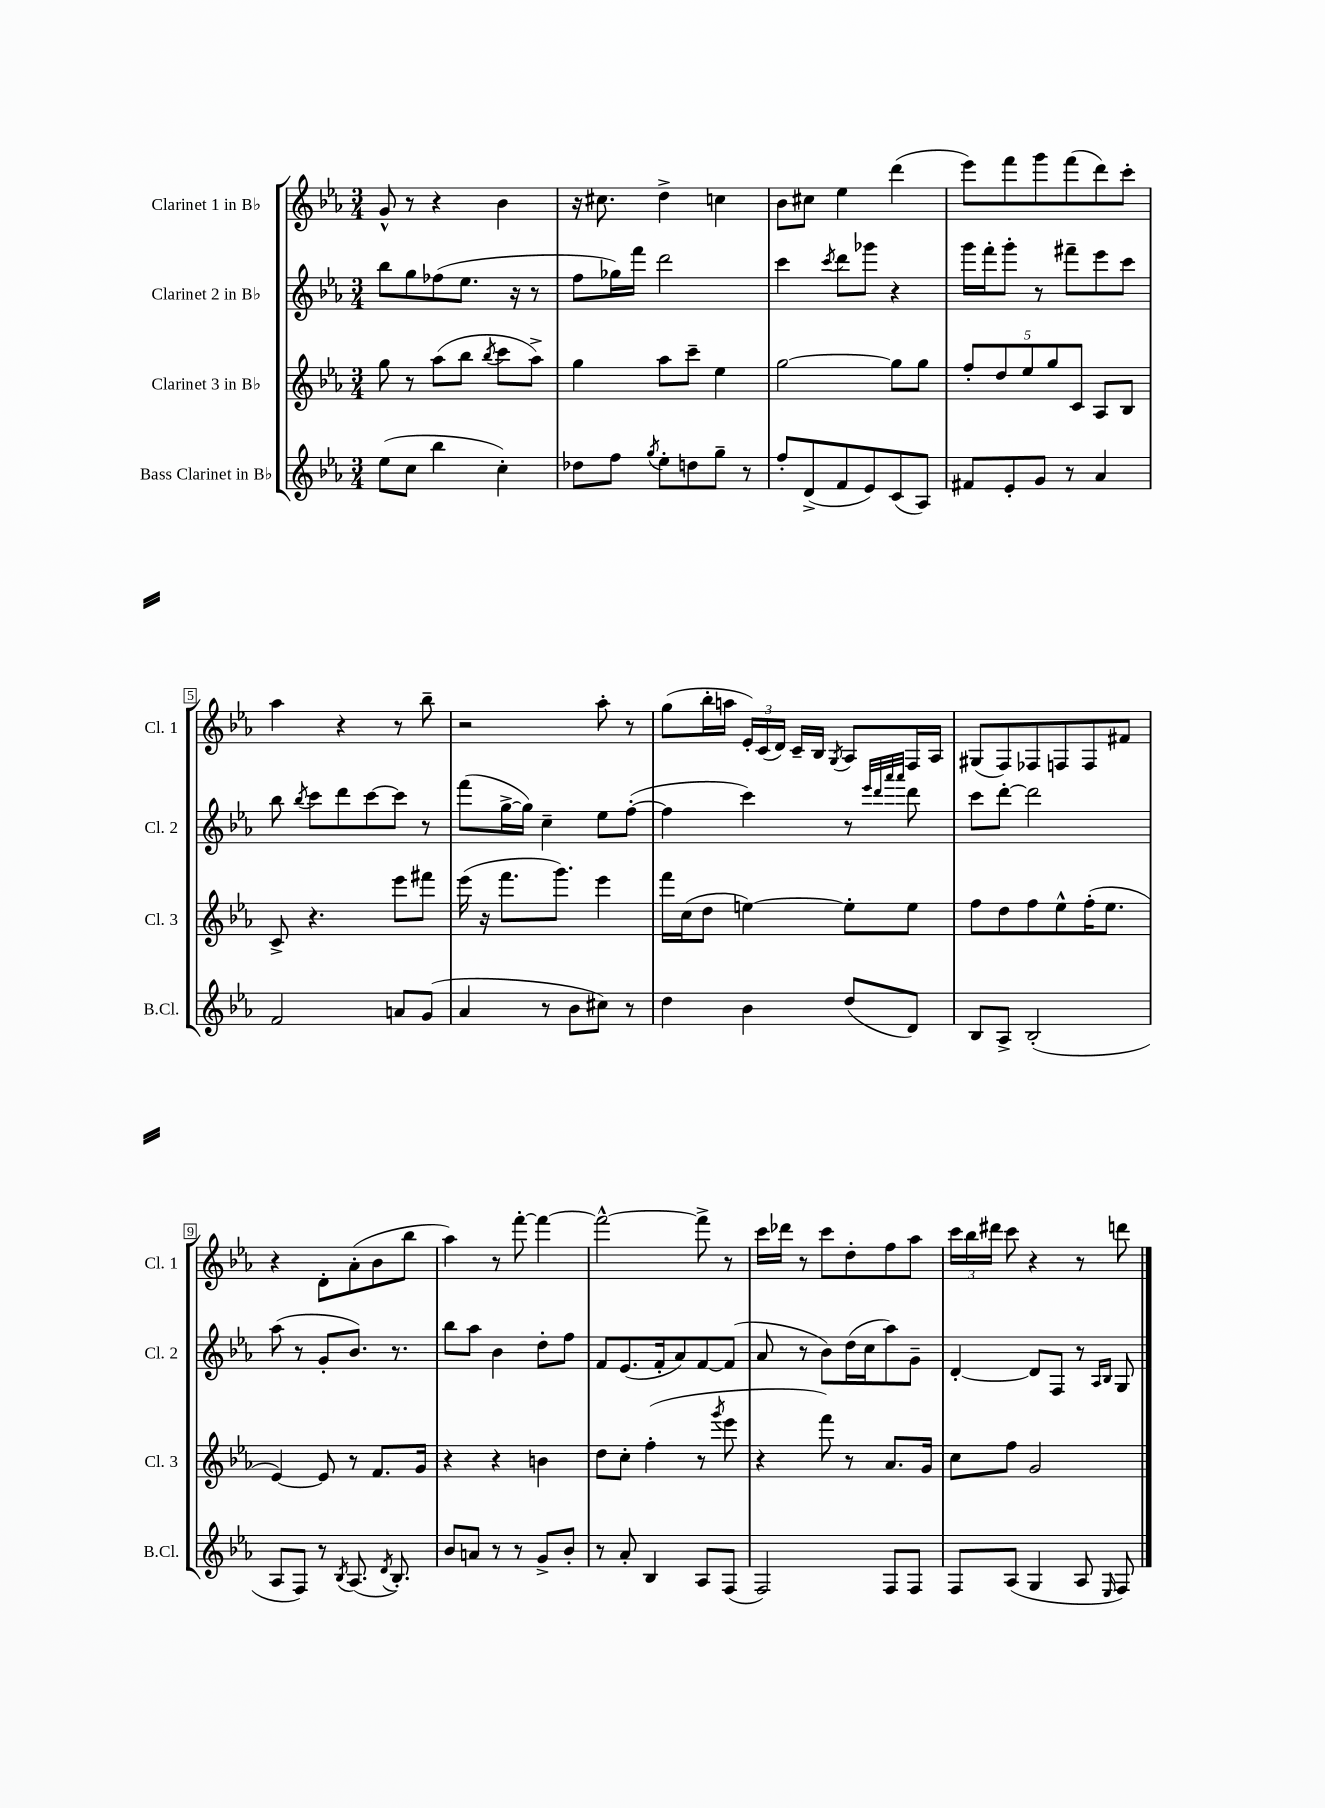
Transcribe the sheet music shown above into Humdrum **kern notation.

**kern	**kern	**kern	**kern
*part4	*part3	*part2	*part1
*staff4	*staff3	*staff2	*staff1
*I"Bass Clarinet in B♭	*I"Clarinet 3 in B♭	*I"Clarinet 2 in B♭	*I"Clarinet 1 in B♭
*I'B.Cl.	*I'Cl. 3	*I'Cl. 2	*I'Cl. 1
*clefG2	*clefG2	*clefG2	*clefG2
*k[b-e-a-]	*k[b-e-a-]	*k[b-e-a-]	*k[b-e-a-]
*M3/4	*M3/4	*M3/4	*M3/4
=1	=1	=1	=1
(8ee-\L	8gg\	8bb-\L	8g^^/
8cc\J	8r	8gg\	8r
4bb-\	(8aa-\L	(8ff-X\	4r
.	8bb-\J	8.ee-\J	.
.	8qbb-/	.	.
4cc'\)	8ccc\L	.	4b-\
.	.	16r	.
.	8aa-^\J)	8r	.
=2	=2	=2	=2
8dd-X\L	4gg\	8ff\L	16r
.	.	.	8.cc#X\
8ff\J	.	16gg-X\L)	.
.	.	16fff\JJ	.
8qgg/	.	.	.
8ee-'\L	8aa-\L	2ddd\	4dd^\
8ddn\	8ccc~\J	.	.
8gg~\J	4ee-\	.	4ccn\
8r	.	.	.
=3	=3	=3	=3
8ff'/L	[2gg\	4ccc\	8b-\L
(8d^/	.	.	8cc#X\J
.	.	8qccc/	.
8f/	.	8ddd\L	4ee-\
8e-/)	.	8ggg-X\J	.
(8c/	8gg\L]	4r	(4ddd\
8A-/J)	8gg\J	.	.
=4	=4	=4	=4
8f#X/L	10ff'/L	16ggg\LL	8eee-\L)
.	.	16fff'\J	.
.	10dd/	.	.
8e-'/	.	8ggg'\J	8fff\
.	10ee-/	.	.
8g/J	.	8r	8ggg\
.	10gg/	.	.
8r	.	8fff#X~\L	(8fff\
.	10c/J	.	.
4a-/	8A-/L	8eee-\	8ddd\)
.	8B-/J	8ccc\J	8ccc'\J
!!LO:LB:g=z
=5	=5	=5	=5
2f/	8c^/	8bb-\	4aa-\
.	.	8qbb-/	.
.	4.r	8ccc\L	.
.	.	8ddd\	4r
.	.	[8ccc\	.
8an/L	8eee-\L	8ccc\J]	8r
(8g/J	8fff#X\J	8r	8bb-~\
=6	=6	=6	=6
4a-/	(16eee-\	(8fff\L	2r
.	16r	.	.
.	8.fff\L	[16gg^\L	.
.	.	16gg\JJ])	.
8r	.	4cc~\	.
.	8.ggg\J)	.	.
8b-\L	.	.	.
8cc#X\J)	4eee-\	8ee-\L	8aa-'\
8r	.	([8ff'\J	8r
=7	=7	=7	=7
4dd\	16fff\LL	4ff\]	(8gg\L
.	(16cc\J	.	.
.	8dd\J	.	16bb-'\L
.	.	.	16aan\JJ
4b-\	[4een\)	4ccc\)	24e-'/LL)
.	.	.	(24c/
.	.	.	24d/JJ)
.	.	.	16c~/LL
.	.	.	16B-/JJ
.	.	.	8qG/
(8dd/L	8ee'\L]	8r	8A-/L
.	.	32qqeee-/LLL	.
.	.	32qqddd/	.
.	.	32qqaaa-/	.
.	.	32qqaaa-/JJJ	.
8d/J)	8ee\J	8ddd\	16F/L
.	.	.	16A-/JJ
=8	=8	=8	=8
8B-/L	8ff\L	8ccc\L	(8G#X/L
8A-^/J	8dd\	[8ddd'\J	8F/)
(2B-'/	8ff\	2ddd\]	8F-X/
.	8ee-^^\	.	8Fn/
.	(16ff'\K	.	8F/
.	8.ee-\J	.	.
.	.	.	8f#X/J
!!LO:LB:g=z
=9	=9	=9	=9
8A-/L	[4e-/)	(8aa-\	4r
8F/J)	.	8r	.
8r	8e-/]	8g'/L	8d'\L
8qB-/	.	.	.
(8.A-/	8r	8.b-/J)	(8a-'\
.	8.f/L	.	8b-\
8qd/	.	.	.
8.B-'/)	.	8.r	.
.	.	.	8bb-\J
.	16g/Jk	.	.
=10	=10	=10	=10
8b-/L	4r	8bb-\L	4aa-\)
8an/J	.	8aa-\J	.
8r	4r	4b-\	8r
8r	.	.	[8fff'\
8g^/L	4bn\	8dd'\L	4fff\_
8b-'/J	.	8ff\J	.
=11	=11	=11	=11
8r	8dd\L	8f/L	2fff^^\_
8a-'/	8cc'\J	(8.e-/	.
4B-/	(4ff'\	.	.
.	.	16f'/k	.
.	.	8a-/)	.
8A-/L	8r	[8f/	8fff^\]
.	8qggg/	.	.
(8F/J	8eee-\	(8f/J]	8r
=12	=12	=12	=12
2F/)	4r	8a-/	16ccc\LL
.	.	.	16ddd-X\JJ
.	.	8r	8r
.	8fff\)	8b-\L)	8ccc\L
.	8r	(16dd\L	8dd'\
.	.	16cc\J	.
8F/L	8.a-/L	8aa-\)	8ff\
8F/J	.	8g~\J	8aa-\J
.	16g/Jk	.	.
=13	=13	=13	=13
8F/L	8cc\L	[4d'/	24ccc\LL
.	.	.	24bb-\
.	.	.	24ddd#X\JJ
(8A-/J	8ff\J	.	8ccc\
4G/	2g/	8d/L]	4r
.	.	8F/J	.
8A-/	.	8r	8r
.	.	16qqA-/LL	.
16qqE-/	.	16qqB-/JJ	.
8F/)	.	8G/	8dddn\
==	==	==	==
*-	*-	*-	*-
